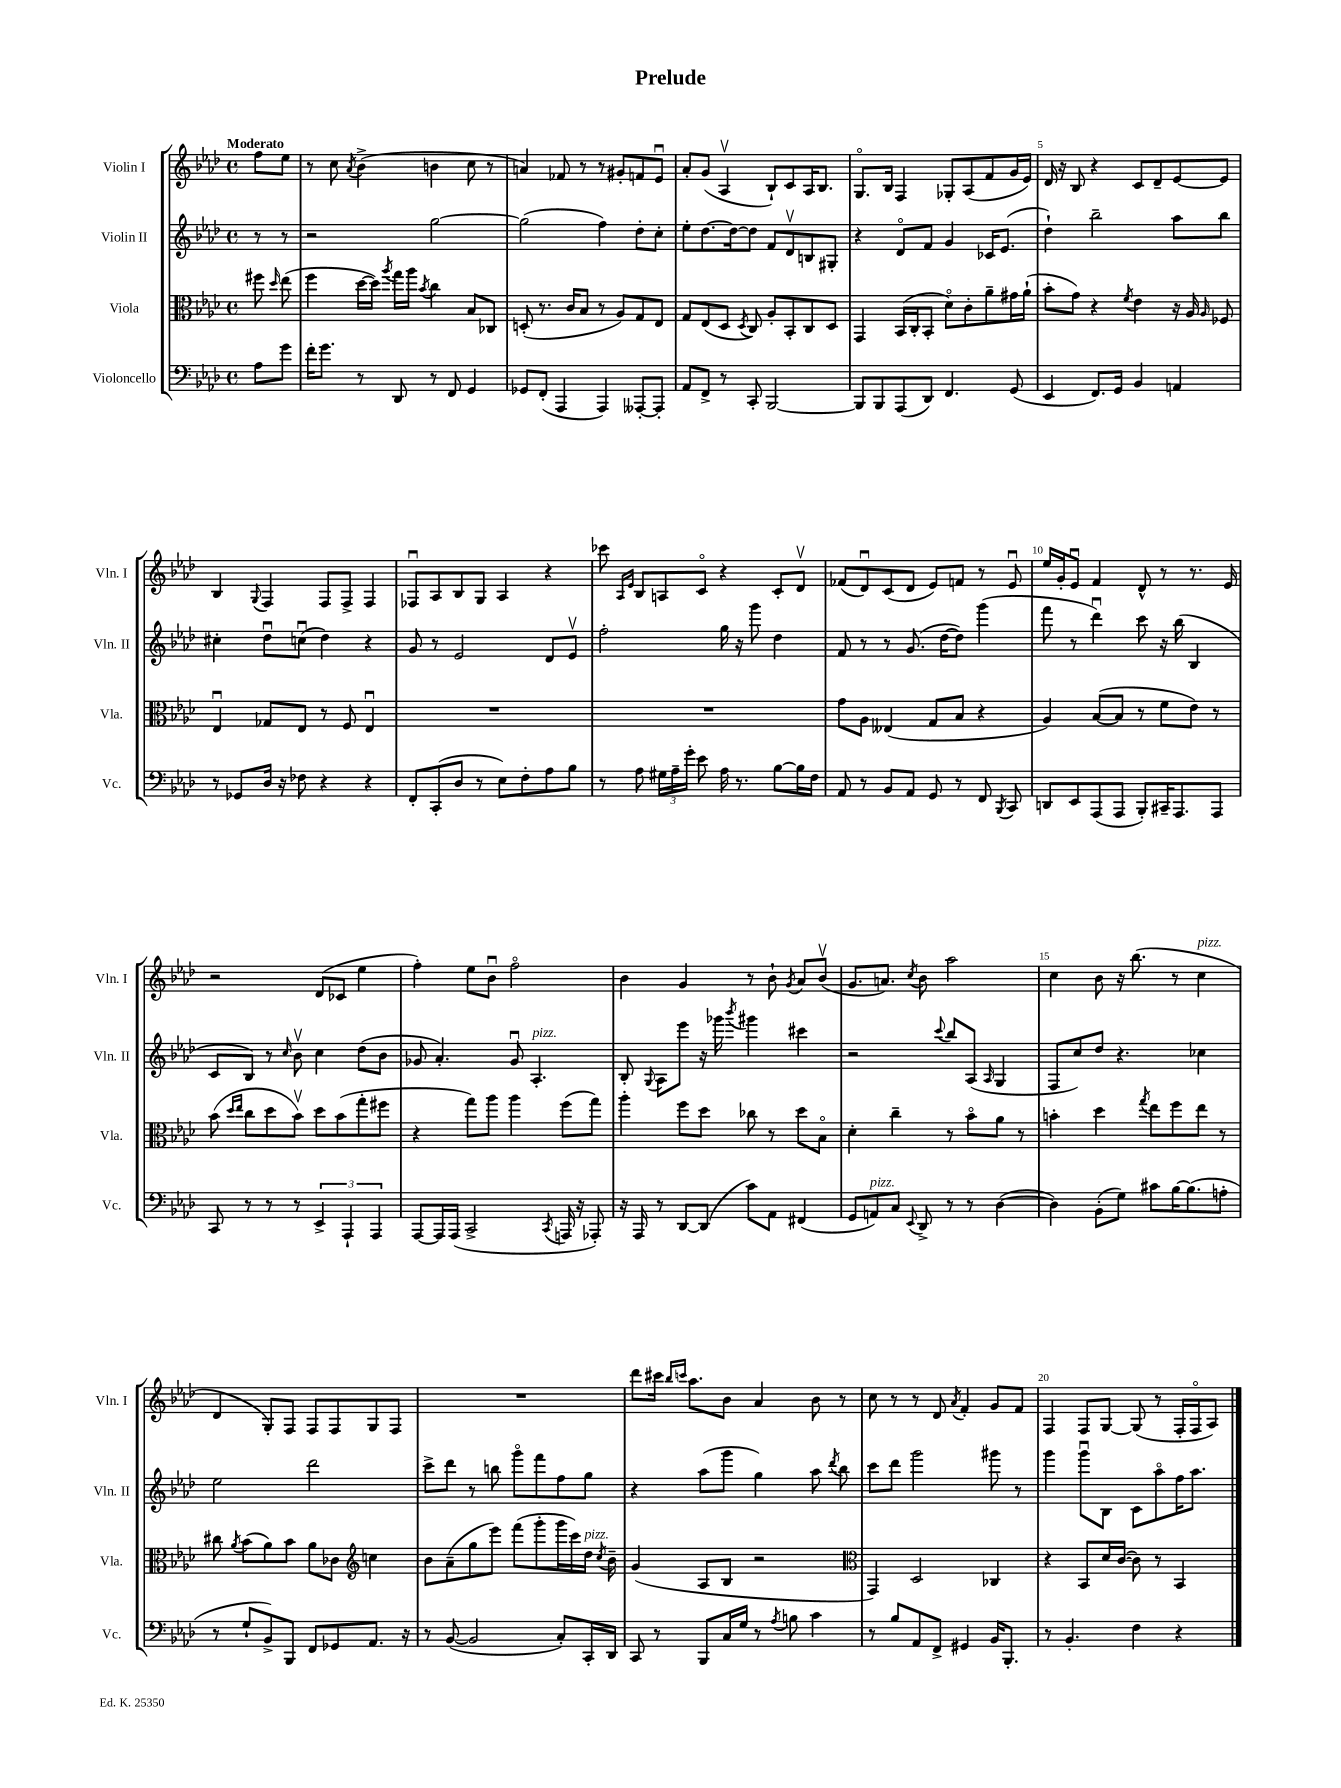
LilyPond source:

\header { title = "Prelude" }
<<
\new StaffGroup <<
\new Staff = "s0" \with { instrumentName = "Violin I" shortInstrumentName = "Vln. I" } {
    \clef treble \key aes \major \defaultTimeSignature \time 4/4 \partial 4 \tempo "Moderato"
    \autoBeamOff f''8[ ees''8] |
    r8 c''8 \acciaccatura { aes'8 } bes'4->( b'4 c''8 r8 |
    a'4) fes'8 r8 r8 gis'8[-. f'8 ees'8]\downbow |
    aes'8[-. g'8]( aes4\upbow bes8[-!) c'8 aes16 bes8.] |
    g8.[\flageolet bes16] f4 ges8[-. aes8( f'8 g'16 ees'16]) |
    des'16 r16 bes8 r4 c'8[ des'8-- ees'8~ ees'8] |
    bes4 \appoggiatura { g8 } f4 f8[ f8]-> f4 |
    fes8[\downbow aes8 bes8 g8] aes4 r4 |
    ces'''8 \grace { aes16[ ees'16] } bes8[ a8 c'8]\flageolet r4 c'8[-. des'8]\upbow |
    fes'8[( des'8\downbow) c'8( des'8] ees'8[) f'8] r8 ees'8\downbow |
    ees''16[ g'16-. ees'8]\downbow f'4 des'8-^ r8 r8. ees'16 |
    r2 des'8[( ces'8] ees''4 |
    f''4-.) ees''8[ bes'8]\downbow f''2\flageolet |
    bes'4 g'4 r8 bes'8-! \acciaccatura { g'8 } aes'8[ bes'8]\upbow( |
    g'8.[ a'8.]) \acciaccatura { c''8 } bes'8 aes''2 |
    c''4 bes'8 r16 bes''8.( r8 c''4^\markup { \italic "pizz." } |
    des'4 g8[-.) f8] f8[ f8 g8 f8] |
    R1 |
    des'''8[ cis'''16] \grace { bes''16[ c'''16] } aes''8.[ bes'8] aes'4 bes'8 r8 |
    c''8 r8 r8 des'8 \acciaccatura { aes'8 } f'4-. g'8[ f'8] |
    f4 f8[ g8]~ g8( r8 f16[-. f16\flageolet aes8]) \bar "|." |
}
\new Staff = "s1" \with { instrumentName = "Violin II" shortInstrumentName = "Vln. II" } {
    \clef treble \key aes \major \defaultTimeSignature \time 4/4 \partial 4
    \autoBeamOff r8 r8 |
    r2 g''2~ |
    g''2( f''4) des''8[-. c''8]-. |
    ees''8[-. des''8.~ des''16~ des''8] f'8[ des'8\upbow b8 gis8]-. |
    r4 des'8[\flageolet f'8] g'4 ces'16[ ees'8.]( |
    des''4-!) bes''2-- aes''8[ bes''8] |
    cis''4-. des''8[\downbow c''8]\downbow( des''4) r4 |
    g'8 r8 ees'2 des'8[ ees'8]\upbow |
    f''2-. g''16 r16 g'''8 des''4 |
    f'8 r8 r8 g'8.( des''16[~ des''8]) g'''4( |
    f'''8 r8 des'''4\downbow) c'''8 r16 bes''16( bes4 |
    c'8[ bes8]) r8 \grace { c''16 } bes'8\upbow c''4 des''8[( bes'8] |
    ges'8 aes'4.-.) ges'8\downbow aes4.-.^\markup { \italic "pizz." } |
    bes8-. \appoggiatura { g8 } aes8[ ees'''8] r16 ges'''16 \acciaccatura { bes'''8 } gis'''4 cis'''4 |
    r2 \appoggiatura { c'''8 } bes''8[ aes8]( \grace { aes16 } g4 |
    f8[ c''8) des''8] r4. ces''4 |
    ees''2 des'''2 |
    c'''8[-> des'''8] r8 b''8 g'''8[\flageolet f'''8 f''8 g''8] |
    r4 aes''8[( g'''8] g''4) aes''8 \acciaccatura { des'''8 } bes''8 |
    c'''8[ des'''8] g'''2 gis'''8 r8 |
    g'''4 g'''8[\downbow bes8] c'8[ aes''8\flageolet f''16 aes''8.] \bar "|." |
}
\new Staff = "s2" \with { instrumentName = "Viola" shortInstrumentName = "Vla." } {
    \clef alto \key aes \major \defaultTimeSignature \time 4/4 \partial 4
    \autoBeamOff fis''8 \grace { des''16 } ees''8( |
    f''4 des''16[~ des''16]) \acciaccatura { aes''8 } g''16[ aes''16] \acciaccatura { bes'8 } c''4 bes8[ ces8] |
    d8-.( r8. c'16[ bes8] r8 aes8[) g8 ees8] |
    g8[ ees8( des8] \acciaccatura { des8 } c8) aes8[-. bes,8-. c8 des8] |
    g,4 bes,16[( c16-. bes,8]-. des'8[\flageolet) c'8-. aes'8-- gis'16 aes'16]-!( |
    bes'8[-. g'8]) r4 \acciaccatura { f'8 } ees'4 r16 aes16 \grace { aes16 } fes8 |
    ees4\downbow ges8[ ees8] r8 f8 ees4\downbow |
    R1 |
    R1 |
    g'8[ aes8] eeses4( g8[ bes8] r4 |
    aes4) bes8[~( bes8] r8 f'8[ ees'8]) r8 |
    bes'8( \grace { des''16[ ees''16] } c''8[ des''8 bes'8]\upbow) des''8[ bes'8( g''8-. fis''8] |
    r4 g''8[) aes''8] aes''4 f''8[( g''8]) |
    aes''4-. f''8[ des''8] ces''8 r8 des''8[ bes8]\flageolet |
    des'4-. c''4-- r8 bes'8[\flageolet aes'8] r8 |
    b'4-. des''4 \acciaccatura { g''8 } ees''8[ f''8 ees''8] r8 |
    cis''8 \acciaccatura { aes'8 } bes'8[( aes'8) bes'8] aes'8[ ces'8] \clef treble c''4 |
    bes'8[ aes'8--( g''8 ees'''8]) f'''8[( g'''8-. g'''16 c'''16) des''16]^\markup { \italic "pizz." } \acciaccatura { c''8 } bes'16-- |
    g'4( aes8[ bes8] r2 |
    \clef alto g,4) des2 ces4 |
    r4 bes,8[ des'16 c'16]~( c'8) r8 bes,4 \bar "|." |
}
\new Staff = "s3" \with { instrumentName = "Violoncello" shortInstrumentName = "Vc." } {
    \clef bass \key aes \major \defaultTimeSignature \time 4/4 \partial 4
    \autoBeamOff aes8[ g'8] |
    f'16[-. g'8.] r8 des,8 r8 f,8 g,4 |
    ges,8[ f,8]-.( aes,,4 aes,,4) aeses,,8[~-. aeses,,8]-. |
    aes,8[ f,8]-> r8 c,8-. bes,,2~ |
    bes,,8[ bes,,8 aes,,8( des,8]) f,4. g,8( |
    ees,4 f,8.[) g,16] bes,4 a,4 |
    r8 ges,8[ des16] r16 fes8 r4 r4 |
    f,8[-. c,8-.( des8] r8 ees8[) f8-. aes8 bes8] |
    r8 aes8 \tuplet 3/2 { gis16[ aes16-- g'16]-. } ees'8 aes16 r8. bes8[~ bes16 f16] |
    aes,8 r8 bes,8[ aes,8] g,8 r8 f,8 \acciaccatura { bes,,8 } c,8 |
    d,8[ ees,8 aes,,8( aes,,8] bes,,8[-.) cis,16-- aes,,8. aes,,8] |
    c,8 r8 r8 r8 \tuplet 3/2 { ees,4-> aes,,4-! aes,,4 } |
    aes,,8[~ aes,,16 aes,,16]( c,2-> \acciaccatura { c,8 } a,,16 r16 aes,,8-.) |
    r16 aes,,16 r8 des,8[~ des,8]( c'8[) aes,8] fis,4( |
    g,8[ a,8^\markup { \italic "pizz." }) c8] \appoggiatura { ees,8 } des,8-> r8 r8 des4~( |
    des4) bes,8[-.( g8]) cis'8[ bes16~ bes8.( a8]-. |
    r8 g8[-! bes,8->) bes,,8] f,8[ ges,8 aes,8.] r16 |
    r8 bes,8~( bes,2 c8[-.) c,16-. des,16] |
    c,8 r8 bes,,8[ c16 g16] r8 \acciaccatura { aes8 } b8 c'4 |
    r8 bes8[ aes,8 f,8]-> gis,4 bes,16[ bes,,8.]-. |
    r8 bes,4.-. f4 r4 \bar "|." |
}
>>
>>
\layout { \context { \Score \override BarNumber.break-visibility = ##(#f #t #t) barNumberVisibility = #(every-nth-bar-number-visible 5) } }
